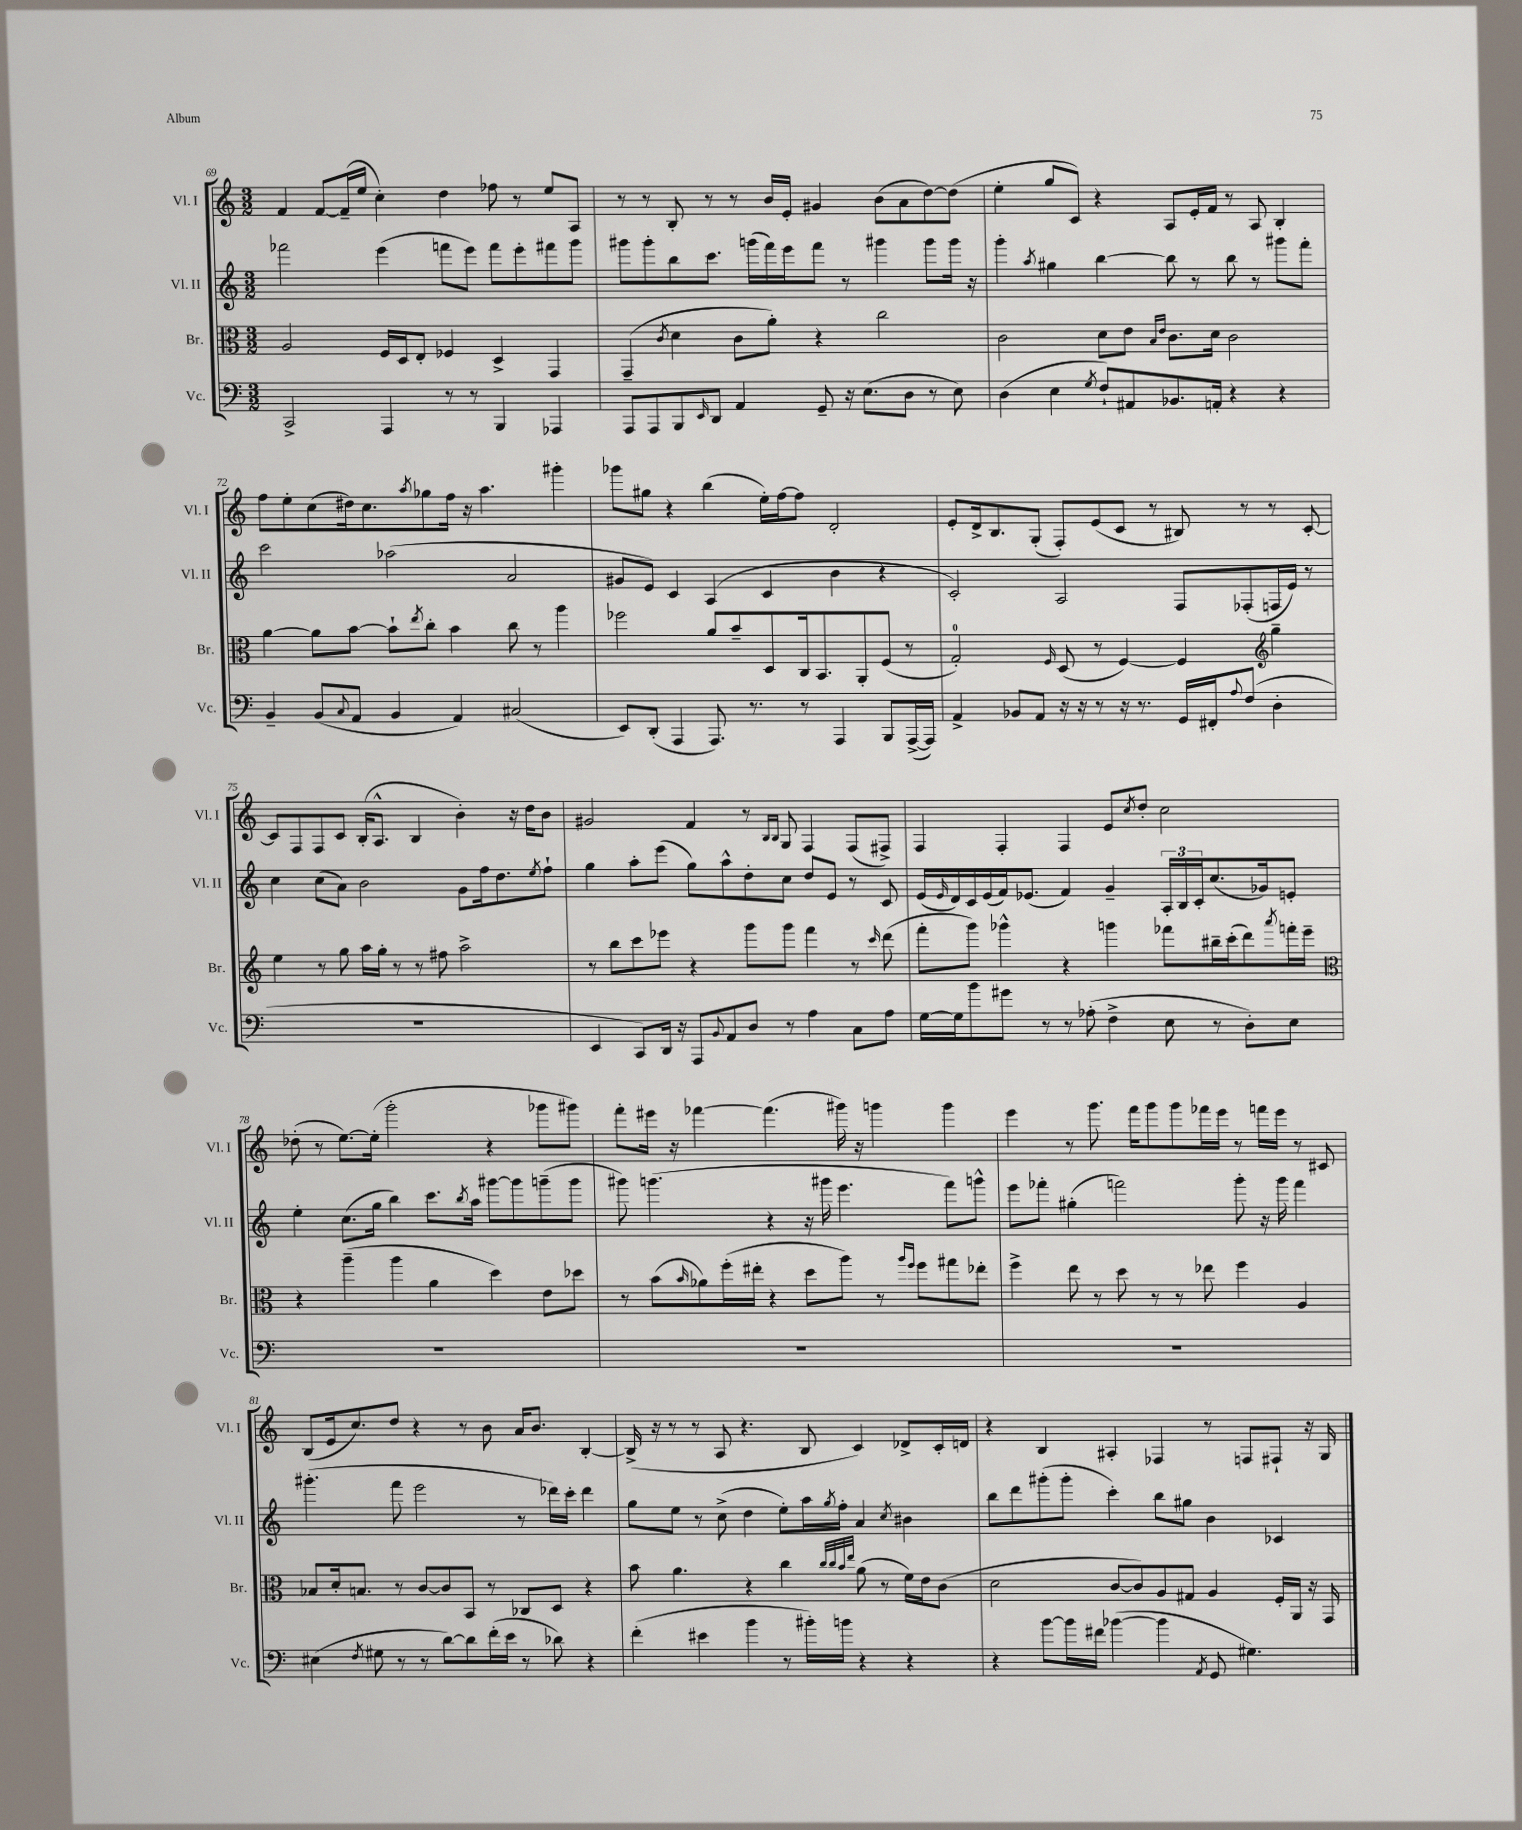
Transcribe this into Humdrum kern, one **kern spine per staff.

**kern	**kern	**kern	**kern
*staff4	*staff3	*staff2	*staff1
*clefF4	*clefC3	*clefG2	*clefG2
*k[]	*k[]	*k[]	*k[]
*M3/2	*M3/2	*M3/2	*M3/2
2CC^	2A	2fff-	4f
.	.	.	[8f
.	.	.	(16f~]
.	.	.	16ee
4AAA	16F	(4eee	4cc')
.	16D	.	.
.	8E'	.	.
8r	4F-	8fff	4dd
8r	.	8eee)	.
4BBB	4D^	8fff	8ff-
.	.	8eee'	8r
4AAA-	4GG	8fff#	8ee
.	.	8ggg	8A
=	=	=	=
8AAA	(4GG~	8ggg#	8r
8AAA	.	8ggg#'	8r
.	8qc	.	.
8BBB	4d	8bb	8B'
16qqEE	.	.	.
8DD	.	8.ccc	8r
4AA	8c	.	8r
.	.	(16ggg	.
.	8a')	16fff)	16b
.	.	16eee	16e'
8GG~	4r	8fff	4g#
16r	.	8r	.
(8.E	.	.	.
.	2cc	4ggg#	(8b
8D	.	.	8a
8r	.	8ggg#	[8dd)
8E)	.	16ggg#	(8dd]
.	.	16r	.
=	=	=	=
(4D	2c	4ggg'	4ee'
.	.	8qaa	.
4E	.	4gg#	8gg
.	.	.	8c)
8qG	.	.	.
8F`)	8d	[4bb	4r
8AA#	8e	.	.
.	16qqB	.	.
.	16qqe	.	.
8.BB-	8.c	8bb]	8A
.	.	8r	16e'
16AA'	16d	.	16f
4r	2c	8bb	8r
.	.	8r	8A
4r	.	8ggg#	4B'
.	.	8fff'	.
=	=	=	=
4BB~	[4a	2ccc	8ff
.	.	.	8ee'
(8BB	8a]	.	(8cc
8qqC	.	.	.
8AA	[8b	.	16dd#)
.	.	.	8.cc
4BB	8b`]	(2aa-	.
.	8qee	.	8qaa
.	8cc'	.	8gg-
4AA)	4b	.	16ff
.	.	.	16r
.	.	.	4.aa
(2C#	8cc	2a	.
.	8r	.	.
.	4aa	.	4ggg#'
=	=	=	=
8EE)	2ff-	8g#	8ggg-
(8DD'	.	8e)	8gg#
4AAA	.	4c	4r
8.AAA)	8a	(4A	(4bb
.	8b~	.	.
8.r	.	.	.
.	8D	4c	16ee')
.	.	.	[16ff
8r	16C	.	8ff]
.	8.BB	.	.
4AAA	.	4b	2d'
.	8AA'	.	.
8BBB	(8F	4r	.
([16AAA^	8r	.	.
16AAA])	.	.	.
=	=	=	=
4AA^	2G')	2c')	8e'
.	.	.	16d^
.	.	.	8.B
8BB-	.	.	.
8AA	.	.	(8G'
.	16qqF	.	.
16r	(8D	2A	8F')
16r	.	.	.
8r	8r	.	(8e
16r	[4F)	.	8c
8.r	.	.	.
.	.	.	8r
16GG	4F]	8F	8B#)
16FF#'	.	.	.
8qqA	.	.	.
(8F	.	(8F-'	8r
*	*clefG2	*	*
4D'	4gg~	16F	8r
.	.	16e)	.
.	.	8r	[8c'
=	=	=	=
1.r	4ee	4cc	8c]
.	.	.	8F
.	8r	(8cc	8F
.	8gg	8a)	8c
.	16aa	2b	(16B'
.	16gg'	.	8.A^^
.	8r	.	.
.	8r	.	4B
.	8ff#	.	.
.	2aa^	8g	4b')
.	.	16ff	.
.	.	8.dd	.
.	.	.	16r
.	.	.	16dd
.	.	8qee	.
.	.	8ff`	8b
=	=	=	=
4EE	8r	4gg	2g#
.	8bb	.	.
8CC)	8ccc	8aa'	.
16DD	8eee-	(8eee	.
16r	.	.	.
8AAA	4r	8gg)	4f
8qqBB	.	.	.
8AA	.	8aa^^	.
8D	8ggg	8dd'	8r
.	.	.	16qqB
.	.	.	16qqB
8r	8ggg	8cc	8G
4A	4fff	8dd	4F
.	.	8e	.
8C	8r	8r	(8F
.	16qqccc	.	.
8A	(8ddd	8c	8F#^)
=	=	=	=
[16G	8fff'	(16e	4F
.	.	16qqe	.
16G]	.	16d)	.
8b	8ggg)	16c	.
.	.	(16e	.
8g#	4ggg-^^	16f)	4F'
.	.	(8.e-	.
8r	.	.	.
8r	4r	4f)	4F
(8A-'	.	.	.
4F^	4ggg	4g~	8e
.	.	.	8qcc
.	.	.	8dd'
8E	8fff-	24A'	2cc
.	.	24B	.
.	.	24c'	.
8r	16bb#~	(8.cc	.
.	(16ccc'	.	.
8D')	8ddd)	.	.
.	.	16g-)	.
.	8qaaa	.	.
8E	16fff'	8e'	.
.	16eee~	.	.
=	=	=	=
*	*clefC3	*	*
1.r	4r	4ee'	(8dd-'
.	.	.	8r
.	(4aa~	(8.cc	[8.ee)
.	.	16gg	(16ee']
.	4aa	4bb)	2ggg'
.	4a	8.ccc	.
.	.	8qbb	.
.	.	16aa	.
.	4dd)	[8ggg#	4r
.	.	8ggg#]	.
.	8e	(8ggg~	8ggg-
.	8dd-	8ggg	8ggg#)
=	=	=	=
1.r	8r	8ggg#)	8fff'
.	(8b	(4.ggg	16eee#
.	.	.	16r
.	16qqb	.	.
.	8a-)	.	[4fff-
.	(16ff'	.	.
.	16ee#'	.	.
.	4r	4r	(4.fff-]
.	8dd	16r	.
.	.	16ggg#	.
.	8aa)	4.eee	16ggg#)
.	.	.	16r
.	8r	.	4ggg
.	16qqaa	.	.
.	16qqff	.	.
.	8ff	.	.
.	8gg#	8fff)	4ggg
.	8ee-'	8ggg^^	.
=	=	=	=
1.r	4ff^	8eee	4eee
.	.	8fff-'	.
.	8ee	(4gg#'	8r
.	8r	.	8.ggg
.	8dd	2fff)	.
.	.	.	16fff
.	8r	.	8ggg
.	8r	.	8ggg
.	8ee-	.	16fff-
.	.	.	16eee
.	4ff	8ggg'	8r
.	.	16r	16fff
.	.	16ggg	16eee
.	4A	4fff	8r
.	.	.	8c#
=	=	=	=
(4E#	8B-	(4.ggg#'	(8B
.	16d'	.	16e
.	8.B	.	8.cc)
8qF	.	.	.
8G#	.	.	.
8r	8r	8fff	8dd
8r	[8c	2eee	4r
[8d)	8c]	.	.
8d]	8BB	.	8r
(16f'	8r	.	8b
16e	.	.	.
8r	8C-	8r	16a
.	.	.	8.b
8d-)	8D	16ddd-)	.
.	.	16ccc'	.
4r	4r	4ddd-	[4B'
=	=	=	=
(4f'	8b	8gg	(16B^]
.	.	.	16r
.	4.a	8ee	8r
4e#	.	8r	8r
.	.	(8cc^	8A
4b	4r	4dd	4.r
8r	4cc	8ee')	.
16b#')	.	16aa	8B
.	.	8qgg	.
16b	.	16ff'	.
.	32qqcc	.	.
.	32qqcc	.	.
.	32qqb	.	.
.	32qqee	.	.
4r	(8a	4a	4c)
.	8r	.	.
.	.	8qcc	.
4r	16f)	4b#	8d-^
.	16e	.	.
.	(8c	.	16c'
.	.	.	16d
=	=	=	=
4r	2d	8bb	4r
.	.	8ddd	.
[8b	.	(8ggg#'	4B
16b]	.	8ggg#'	.
16f#	.	.	.
([4b-	[8c	4ccc')	4A#'
.	8c])	.	.
4b-]	8A	8bb	4F-
.	8G#	8gg#	.
8qAA	.	.	.
8GG	4A	4b	8r
4.G#)	.	.	8F
.	16F'	4c-	8F#`
.	16AA	.	.
.	16r	.	16r
.	16GG	.	16G
==	==	==	==
*-	*-	*-	*-
